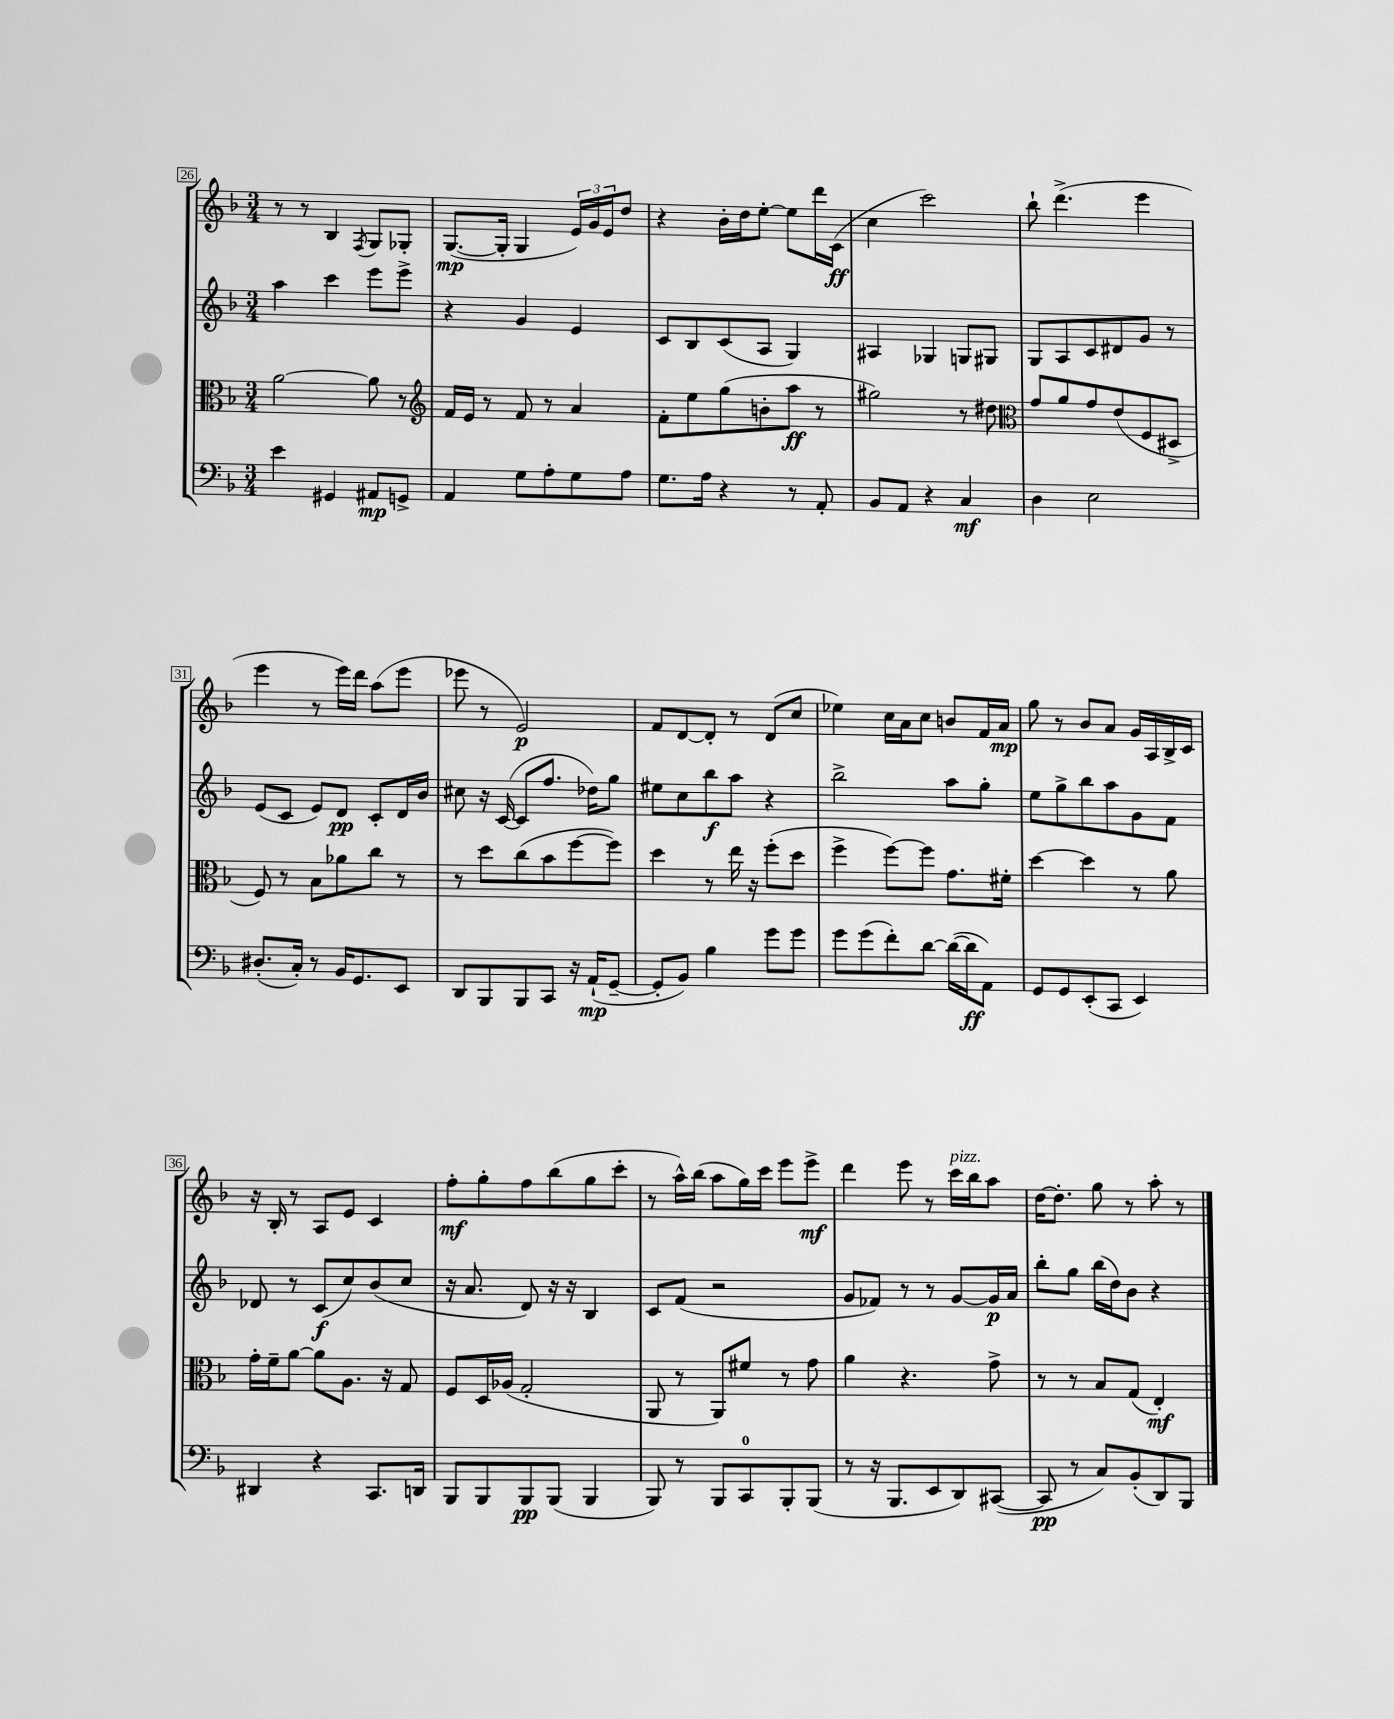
<<
\new StaffGroup <<
\new Staff = "s0" {
    \clef treble \key f \major \numericTimeSignature \time 3/4
    r8 r8 bes4 \acciaccatura { f8 } g8 ges8-. |
    g8.~\mp( g16-. g4 \tuplet 3/2 { e'16) g'16 e'16 } d''8 |
    r4 bes'16-. d''16 e''8~-. e''8 d'''16 c'16\ff( |
    c''4 c'''2) |
    bes''8-! d'''4.->( e'''4 |
    e'''4 r8 e'''16) d'''16 a''8( e'''8 |
    ees'''8 r8 e'2\p) |
    f'8 d'8~ d'8-. r8 d'8( c''8 |
    ees''4) c''16 a'16 c''8 b'8 f'16 a'16\mp |
    g''8 r8 bes'8 a'8 g'16 a16 bes16-> c'16 |
    r16 bes16-. r8 a8 e'8 c'4 |
    f''8-.\mf g''8-. f''8 bes''8( g''8 c'''8-. |
    r8 a''16-^) bes''16( a''8 g''16) c'''16 e'''8 e'''8->\mf |
    d'''4 e'''8 r8 c'''16^\markup { \italic "pizz." } bes''16 a''8 |
    d''16~ d''8.-. g''8 r8 a''8-. r8 \bar "|." |
}
\new Staff = "s1" {
    \clef treble \key f \major \numericTimeSignature \time 3/4
    a''4 c'''4 e'''8 e'''8-> |
    r4 g'4 e'4 |
    c'8 bes8 c'8( a8 g4) |
    ais4 ges4 g8 gis8 |
    g8 a8 c'8 dis'8 g'8 r8 |
    e'8( c'8 e'8) d'8\pp c'8-. d'16 bes'16 |
    cis''8 r16 c'16~( c'8 f''8. des''16) g''8 |
    eis''8 c''8 bes''8\f a''8 r4 |
    bes''2-> a''8 g''8-. |
    e''8 g''8-> bes''8 a''8 g'8 f'8 |
    des'8 r8 c'8\f( c''8) bes'8( c''8 |
    r16 a'8. d'8) r16 r16 bes4 |
    c'8 f'8( r2 |
    g'8 fes'8) r8 r8 g'8~ g'16\p a'16 |
    bes''8-. g''8 bes''16( d''16) bes'8 r4 \bar "|." |
}
\new Staff = "s2" {
    \clef alto \key f \major \numericTimeSignature \time 3/4
    a'2~ a'8 r8 |
    \clef treble f'16 e'16 r8 f'8 r8 a'4 |
    f'8-. e''8 g''8( b'8-. a''8\ff r8 |
    gis''2) r8 dis''8 |
    \clef alto g'8 a'8 g'8 e'8( f8 dis8-> |
    f8) r8 bes8 aes'8 c''8 r8 |
    r8 d''8 c''8( bes'8 f''8~ f''8) |
    d''4 r8 e''16 r16 f''8-.( d''8 |
    f''4-> f''8~) f''8 g'8. fis'16-. |
    d''4~ d''4 r8 a'8 |
    g'16-. f'16-- a'8~ a'8 a8. r16 g8 |
    f8 d16 aes16( g2-. |
    a,8 r8 a,8) fis'8 r8 g'8 |
    a'4 r4. g'8-> |
    r8 r8 bes8 g8( e4-.\mf) \bar "|." |
}
\new Staff = "s3" {
    \clef bass \key f \major \numericTimeSignature \time 3/4
    e'4 gis,4 ais,8\mp g,8-> |
    a,4 g8 a8-. g8 a8 |
    g8. a16 r4 r8 a,8-. |
    bes,8 a,8 r4 c4\mf |
    d4 e2 |
    dis8.-.( c16-.) r8 bes,16 g,8. e,8 |
    d,8 bes,,8 bes,,8 c,8 r16 a,16-!\mp( g,8~-- |
    g,8-. bes,8) bes4 g'8 g'8 |
    g'8 g'8( f'8-.) d'8~ d'16~( d'16\ff a,8) |
    g,8 g,8 e,8-.( c,8 e,4) |
    dis,4 r4 c,8. d,16 |
    bes,,8 bes,,8 bes,,8\pp bes,,8( bes,,4 |
    bes,,8) r8 bes,,8 c,8-0 bes,,8-. bes,,8( |
    r8 r16 bes,,8. e,8 d,8) cis,8~( |
    cis,8\pp r8 c8) bes,8-.( d,8) bes,,8 \bar "|." |
}
>>
>>
\layout { \context { \Score currentBarNumber = #26 \override BarNumber.stencil = #(make-stencil-boxer 0.1 0.3 ly:text-interface::print) } }
